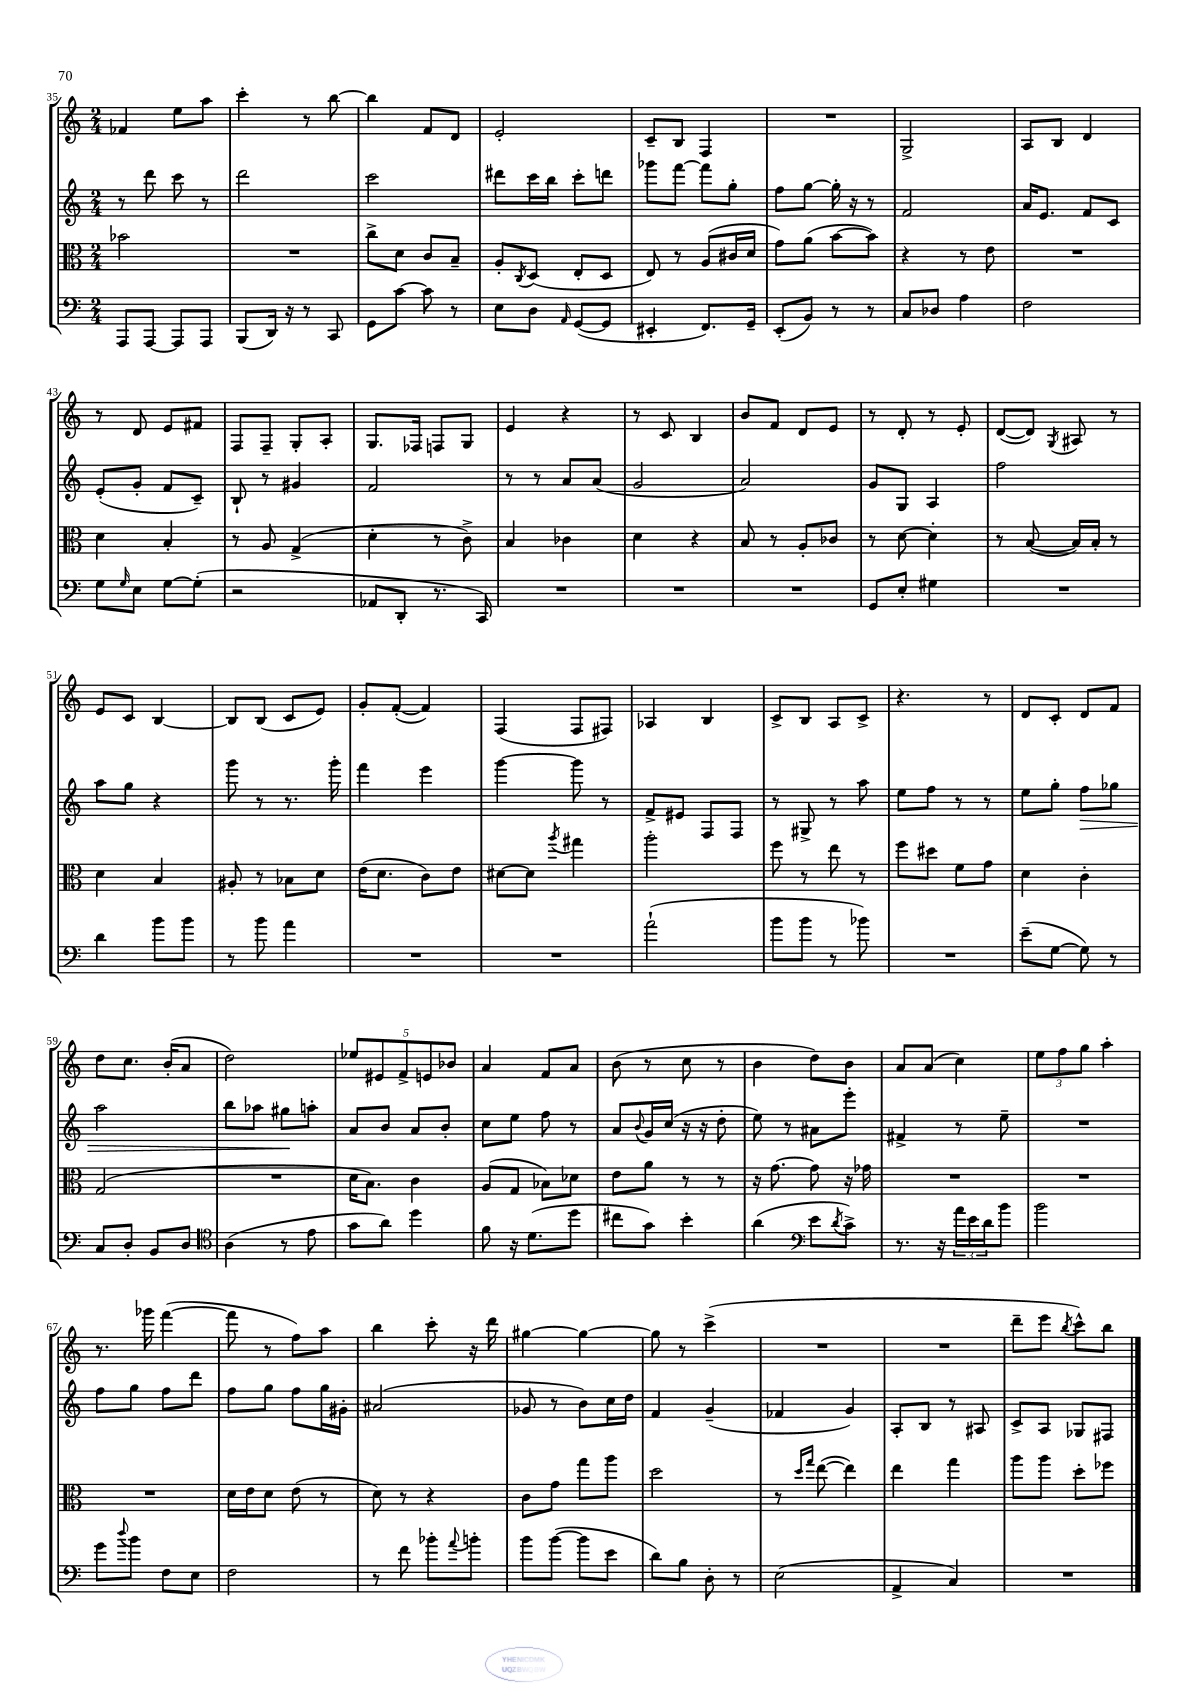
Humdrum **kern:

**kern	**kern	**kern	**kern
*staff4	*staff3	*staff2	*staff1
*clefF4	*clefC3	*clefG2	*clefG2
*k[]	*k[]	*k[]	*k[]
*M2/4	*M2/4	*M2/4	*M2/4
8AAA	2b-	8r	4f-
[8AAA	.	8ddd	.
8AAA]	.	8ccc	8ee
8AAA	.	8r	8aa
=	=	=	=
(8BBB	2r	2ddd	4ccc'
16DD)	.	.	.
16r	.	.	.
8r	.	.	8r
8CC	.	.	[8bb
=	=	=	=
8GG	8cc^	2ccc	4bb]
[8c	8d	.	.
8c]	8c	.	8f
8r	8B~	.	8d
=	=	=	=
8E	8A'	8ddd#	2e'
.	8qC	.	.
8D	(8D	16ccc	.
.	.	16bb	.
16qqAA	.	.	.
([8GG	8E'	8ccc'	.
8GG]	8D	8ddd	.
=	=	=	=
4EE#'	8E)	8ggg-	8c~
.	8r	[8fff	8B
8.FF)	(8A	8fff]	4F
.	16c#	8gg'	.
16GG~	16d	.	.
=	=	=	=
(8EE'	8g)	8ff	2r
8BB)	(8a	[8gg	.
8r	[8b	16gg']	.
.	.	16r	.
8r	8b])	8r	.
=	=	=	=
8C	4r	2f	2G^
8D-	.	.	.
4A	8r	.	.
.	8e	.	.
=	=	=	=
2F	2r	16a	8A
.	.	8.e	.
.	.	.	8B
.	.	8f	4d
.	.	8c	.
=	=	=	=
8G	4d	(8e'	8r
16qqG	.	.	.
8E	.	8g'	8d
[8G	4B'	8f	8e
(8G']	.	8c~)	8f#
=	=	=	=
2r	8r	8B`	8F
.	8A	8r	8F~
.	(4G^	4g#	8G'
.	.	.	8A'
=	=	=	=
8AA-	4d'	2f	8.G
8DD'	.	.	.
.	.	.	16F-
8.r	8r	.	8F
.	8c^)	.	8G
16CC)	.	.	.
=	=	=	=
2r	4B	8r	4e
.	.	8r	.
.	4c-	8a	4r
.	.	(8a	.
=	=	=	=
2r	4d	2g	8r
.	.	.	8c
.	4r	.	4B
=	=	=	=
2r	8B	2a)	8b
.	8r	.	8f
.	8A'	.	8d
.	8c-	.	8e
=	=	=	=
8GG	8r	8g	8r
8E'	[8d	8G	8d'
4G#	4d']	4A	8r
.	.	.	8e'
=	=	=	=
2r	8r	2ff	([8d
.	([8B	.	8d])
.	.	.	8qG
.	16B])	.	8A#
.	16B'	.	.
.	8r	.	8r
=	=	=	=
4d	4d	8aa	8e
.	.	8gg	8c
8b	4B	4r	[4B
8b	.	.	.
=	=	=	=
8r	8A#'	8ggg	8B]
8b	8r	8r	(8B
4a	8B-	8.r	8c
.	8d	.	8e)
.	.	16ggg'	.
=	=	=	=
2r	(16e	4fff	8g'
.	8.d	.	.
.	.	.	([8f'
.	8c)	4eee	4f])
.	8e	.	.
=	=	=	=
2r	[8d#	[4ggg	(4F
.	8d#]	.	.
.	8qaa	.	.
.	4gg#	8ggg]	8F
.	.	8r	8F#)
=	=	=	=
(2a`	2aa'	8f^	4A-
.	.	8e#	.
.	.	8F	4B
.	.	8F	.
=	=	=	=
8b	8ff	8r	8c^
8b	8r	8G#^	8B
8r	8ee	8r	8A
8b-)	8r	8aa	8c^
=	=	=	=
2r	8ff	8ee	4.r
.	8dd#	8ff	.
.	8f	8r	.
.	8g	8r	8r
=	=	=	=
(8e~	4d	8ee	8d
[8G	.	8gg'	8c'
8G])	4c'	8ff	8d
8r	.	8gg-	8f
=	=	=	=
8C	(2G	2aa	8dd
8D'	.	.	8.cc
8BB	.	.	.
.	.	.	(16b'
8D	.	.	8a
=	=	=	=
*clefC4	*	*	*
(4A	2r	8bb	2dd)
.	.	8aa-	.
8r	.	8gg#	.
8e	.	8aa'	.
=	=	=	=
8g	16d	8a	10ee-
.	8.B)	.	.
.	.	.	10e#
8a)	.	8b	.
.	.	.	10f^
4dd	4c	8a	.
.	.	.	10e
.	.	8b'	.
.	.	.	10b-
=	=	=	=
8f	(8A	8cc	4a
16r	8G	8ee	.
(8.d	.	.	.
.	8B-)	8ff	8f
8dd	8d-	8r	8a
=	=	=	=
8cc#	8e	8a	(8b
.	.	8qqb	.
8g)	8a	16g	8r
.	.	(16cc	.
4b'	8r	16r	8cc
.	.	16r	.
.	8r	8dd'	8r
=	=	=	=
(4a	16r	8ee)	4b
.	[8.g	.	.
.	.	8r	.
*clefF4	*	*	*
8e	8g]	8a#	8dd)
8qd	.	.	.
8c^)	16r	8eee'	8b
.	16g-	.	.
=	=	=	=
8.r	2r	4f#^	8a
.	.	.	(8a
16r	.	.	.
24a	.	8r	4cc)
24e	.	.	.
24d	.	.	.
8b	.	8ee~	.
=	=	=	=
2b	2r	2r	12ee
.	.	.	12ff
.	.	.	12gg
.	.	.	4aa'
=	=	=	=
8g	2r	8ff	8.r
8qqdd	.	.	.
8b	.	8gg	.
.	.	.	16ggg-
8F	.	8ff	([4fff
8E	.	8ddd	.
=	=	=	=
2F	16d	8ff	8fff]
.	16e	.	.
.	8d	8gg	8r
.	(8e	8ff	8ff)
.	8r	16gg	8aa
.	.	16g#'	.
=	=	=	=
8r	8d)	(2a#	4bb
8f	8r	.	.
8b-'	4r	.	8ccc'
8qqa	.	.	.
8b'	.	.	16r
.	.	.	16ddd
=	=	=	=
8b	8c	8g-	[4gg#
([8b	8g	8r	.
8b]	8gg	8b)	4gg#_
8e	8aa	16cc	.
.	.	16dd	.
=	=	=	=
8d)	2dd	4f	8gg#]
8B	.	.	8r
8D'	.	(4g~	(4ccc^
8r	.	.	.
=	=	=	=
(2E	8r	4f-	2r
.	16qqdd	.	.
.	16qqgg	.	.
.	([8ee	.	.
.	4ee])	4g)	.
=	=	=	=
4AA^	4ee	8A'	2r
.	.	8B	.
4C)	4gg	8r	.
.	.	8A#	.
=	=	=	=
2r	8aa	8c^	8ddd~
.	8aa	8A	8eee
.	.	.	8qbb
.	8dd'	8G-	8ccc^^)
.	8ff-	8F#	8bb
==	==	==	==
*-	*-	*-	*-
